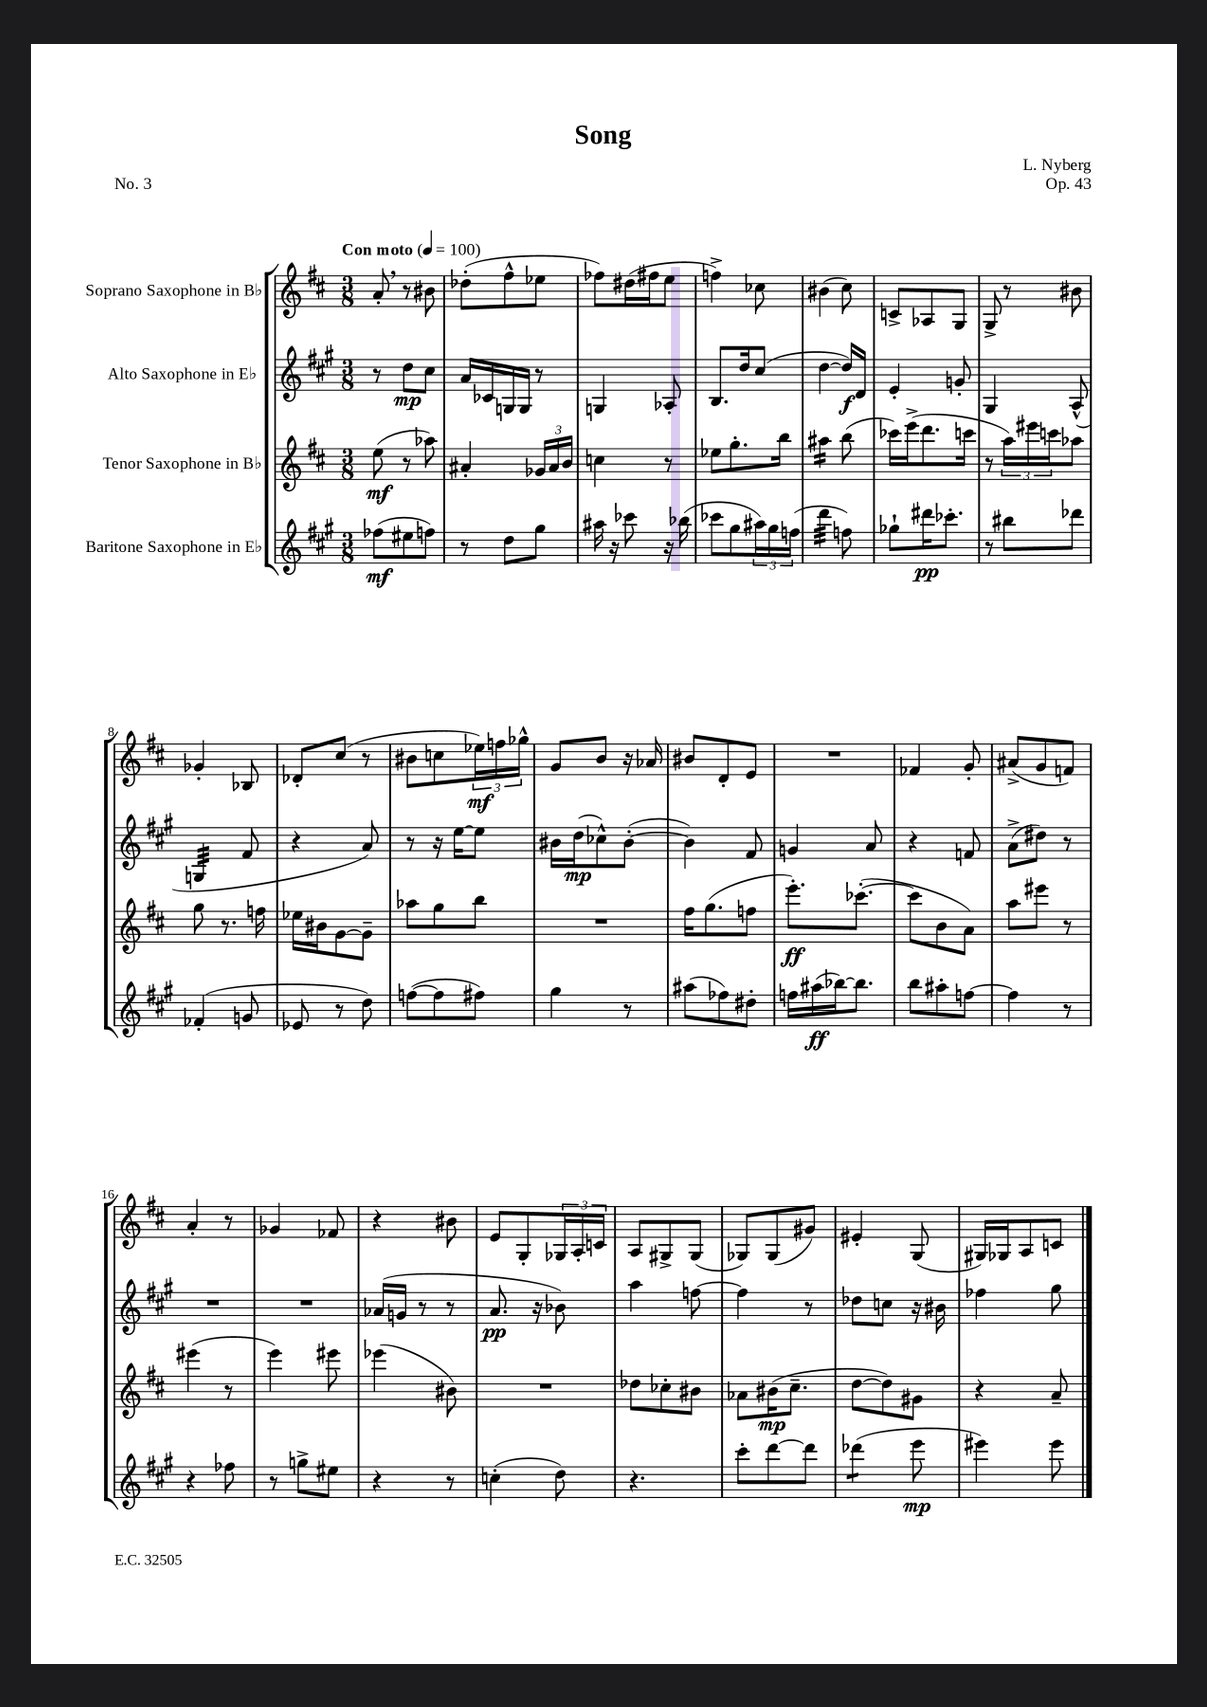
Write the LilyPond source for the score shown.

\header { title = "Song" composer = "L. Nyberg" opus = "Op. 43" piece = "No. 3" }
<<
\new StaffGroup <<
\new Staff = "s0" \with { instrumentName = "Soprano Saxophone in Bb" } {
    \clef treble \key d \major \numericTimeSignature \time 3/8 \tempo "Con moto" 4 = 100
    a'8-. \breathe r8 bis'8 |
    des''8-.( fis''8-^ ees''8 |
    fes''8) dis''16( fis''16 e''8 |
    f''4->) ces''8 |
    bis'4( cis''8) |
    c'8-> aes8 g8 |
    g8-> r8 bis'8 |
    ges'4-. bes8 |
    des'8-. cis''8( r8 |
    bis'8 c''8 \tuplet 3/2 { ees''16\mf) f''16 ges''16-^ } |
    g'8 b'8 r16 aes'16 |
    bis'8 d'8-. e'8 |
    R4. |
    fes'4 g'8-. |
    ais'8->( g'8 f'8) |
    a'4-. r8 |
    ges'4 fes'8 |
    r4 bis'8 |
    e'8 g8-. \tuplet 3/2 { ges16 a16-. c'16 } |
    a8 gis8-> gis8( |
    ges8) ges8( gis'8) |
    eis'4-. g8( |
    gis16) ges16 a8 c'8 \bar "|." |
}
\new Staff = "s1" \with { instrumentName = "Alto Saxophone in Eb" } {
    \clef treble \key a \major \numericTimeSignature \time 3/8
    r8 d''8\mp cis''8 |
    a'16 ces'16 g16 g16 r8 |
    g4 aes8-. |
    b8. d''16 cis''8( |
    d''4~ d''16\f) d'16 |
    e'4-. g'8-. |
    gis4 a8-^( |
    g4:32 fis'8 |
    r4 a'8) |
    r8 r16 e''16~ e''8 |
    bis'16 d''16\mp( ces''8-^) bis'8~-.( |
    bis'4) fis'8 |
    g'4 a'8 |
    r4 f'8 |
    a'8->( dis''8) r8 |
    R4. |
    R4. |
    aes'16( g'16 r8 r8 |
    a'8.\pp r16 bes'8) |
    a''4 f''8~ |
    f''4 r8 |
    des''8 c''8 r16 bis'16 |
    fes''4 gis''8 \bar "|." |
}
\new Staff = "s2" \with { instrumentName = "Tenor Saxophone in Bb" } {
    \clef treble \key d \major \numericTimeSignature \time 3/8
    e''8\mf( r8 aes''8) |
    ais'4-. \tuplet 3/2 { ges'16 ais'16 b'16 } |
    c''4 r8 |
    ees''8 g''8.-. b''16 |
    ais''4:16 b''8( |
    ces'''16) e'''16->( d'''8. c'''16 |
    r8 \tuplet 3/2 { a''16) eis'''16 c'''16 } aes''8 |
    g''8 r8. f''16 |
    ees''16 bis'16 g'8~ g'8-- |
    aes''8 g''8 b''8 |
    R4. |
    fis''16 g''8.( f''8 |
    e'''8.-.\ff) ces'''8.~-.( |
    ces'''8 b'8 a'8) |
    a''8 eis'''8 r8 |
    eis'''4( r8 |
    e'''4) eis'''8 |
    ees'''4( bis'8) |
    R4. |
    des''8 ces''8-. bis'8 |
    aes'8 bis'16\mp( cis''8.-- |
    d''8~ d''8) gis'8 |
    r4 a'8-- \bar "|." |
}
\new Staff = "s3" \with { instrumentName = "Baritone Saxophone in Eb" } {
    \clef treble \key a \major \numericTimeSignature \time 3/8
    fes''8\mf( eis''8 f''8) |
    r8 d''8 gis''8 |
    ais''16 r16 ces'''8 r16 bes''16( |
    ces'''8 gis''8 \tuplet 3/2 { ais''16) gis''16 f''16( } |
    d'''4:32 f''8) |
    ges''8-! dis'''16\pp ces'''8.-. |
    r8 bis''8 des'''8 |
    fes'4-.( g'8 |
    ees'8 r8 d''8) |
    f''8~( f''8 fis''8) |
    gis''4 r8 |
    ais''8( fes''8) dis''8-. |
    f''16 ais''16\ff( bes''16~) bes''8. |
    b''8 ais''8-. f''8~ |
    f''4 r8 |
    r4 fes''8 |
    r8 g''8-> eis''8 |
    r4 r8 |
    c''4-.( d''8) |
    r4. |
    cis'''8-. d'''8~ d'''8 |
    des'''4:8( e'''8\mp |
    eis'''4) eis'''8 \bar "|." |
}
>>
>>
